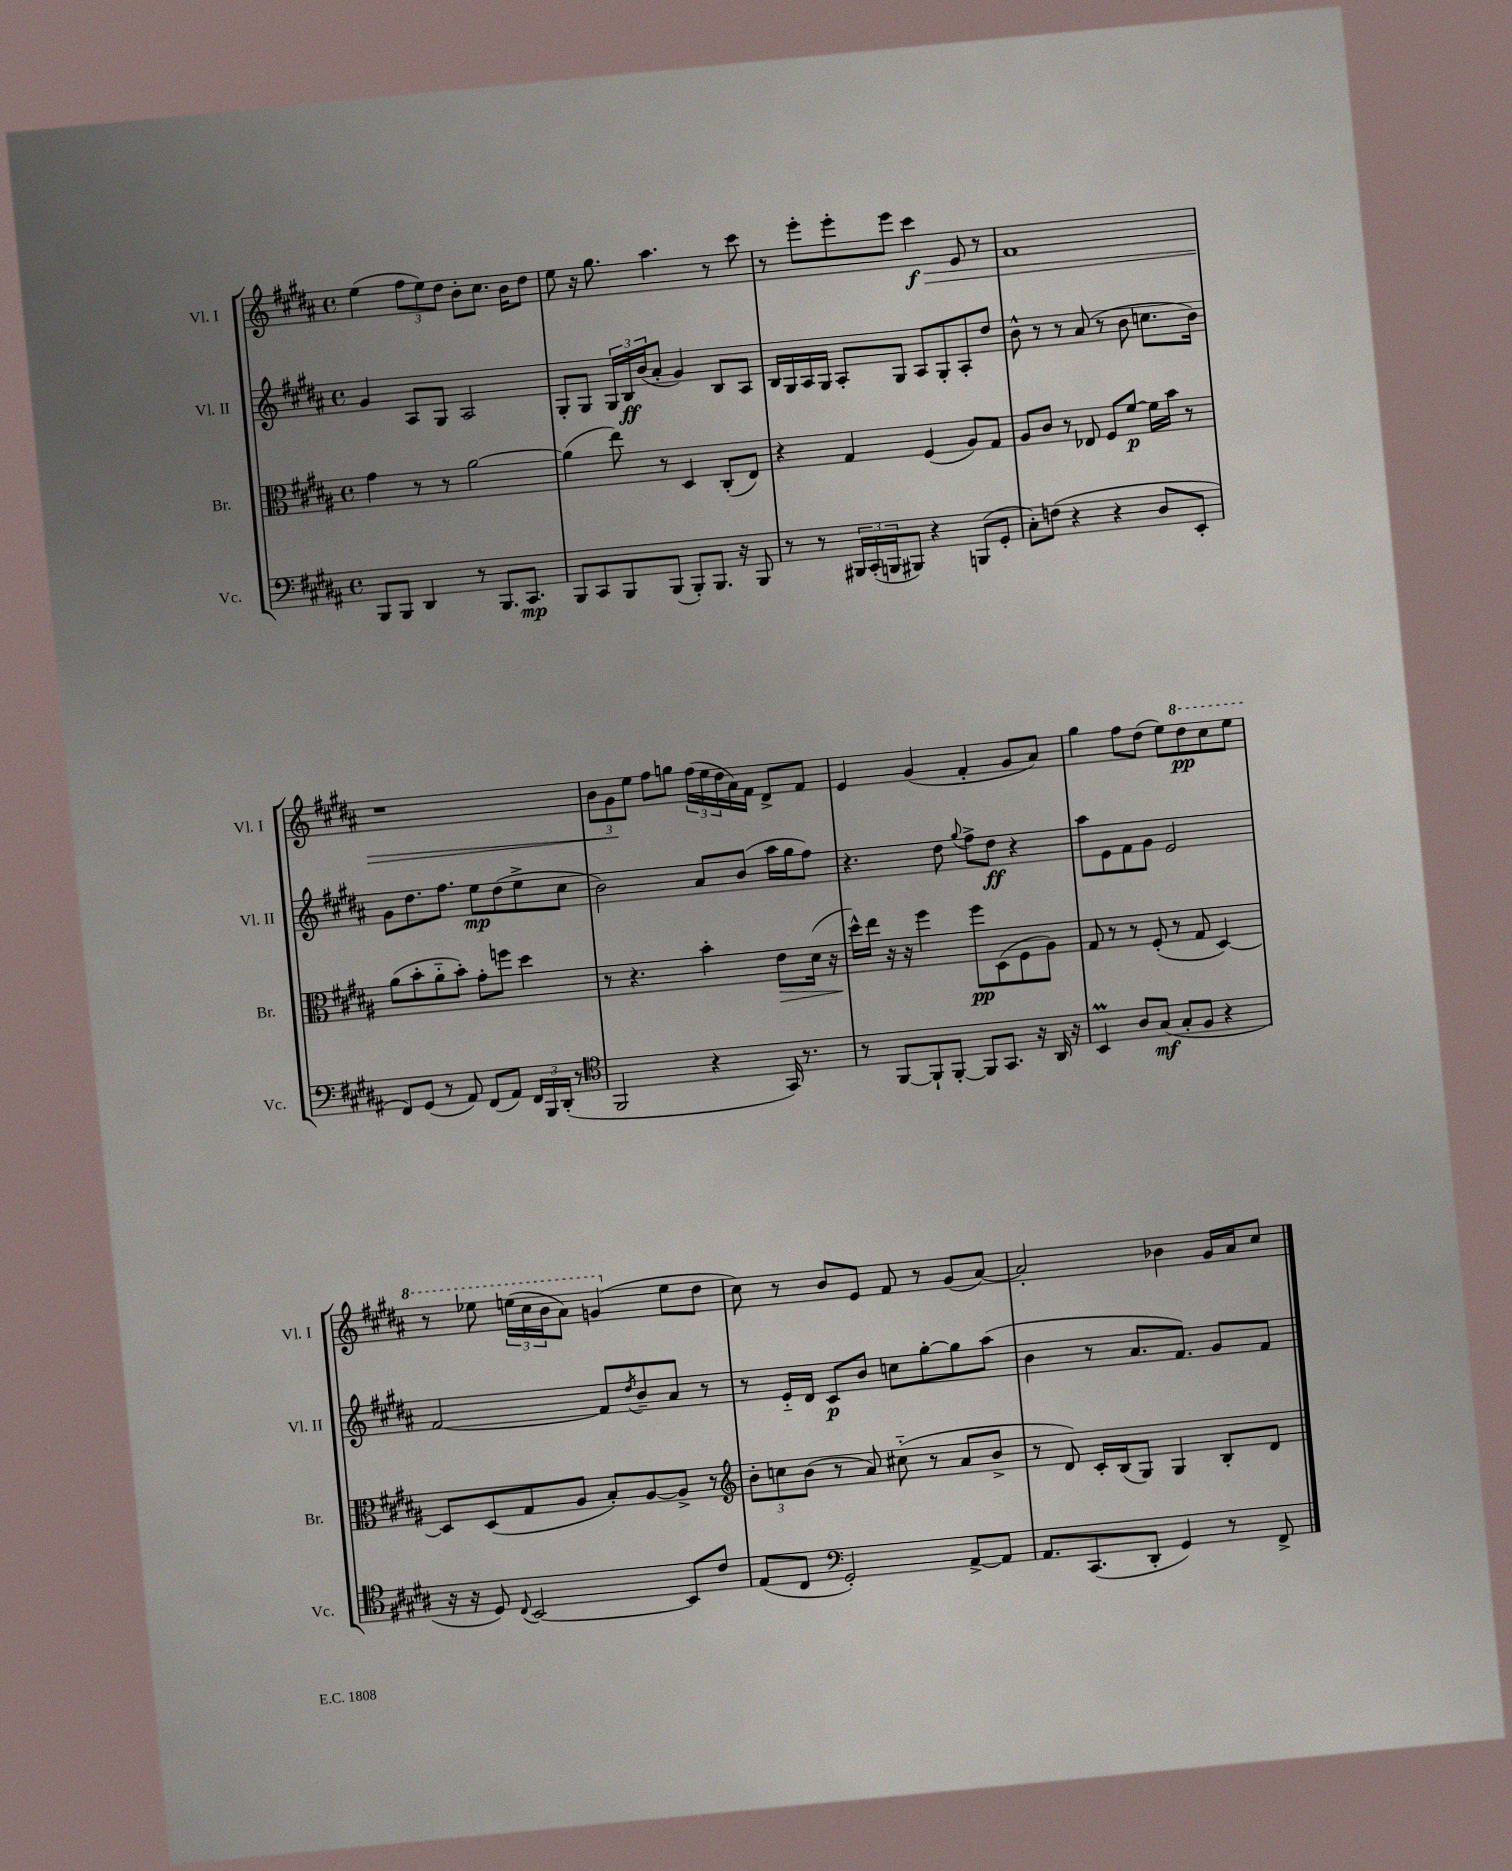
<<
\new StaffGroup <<
\new Staff = "s0" \with { instrumentName = "Vl. I" shortInstrumentName = "Vl. I" } {
    \clef treble \key b \major \defaultTimeSignature \time 4/4
    e''4( \tuplet 3/2 { fis''8 e''8) dis''8 } b'8-. cis''8. b'16 dis''8 |
    e''8 r16 gis''8. ais''4. r8 cis'''8 |
    r8 e'''8-. e'''8-. e'''8 cis'''4\f\> e'8 r8 |
    fis'1 |
    r1 |
    \tuplet 3/2 { b'8 gis'8\! e''8 } fis''8 g''8 \tuplet 3/2 { fis''16( e''16 dis''16 } ais'16) fis'16 dis'8-> fis'8 |
    e'4 gis'4( fis'4-. gis'8 ais'8) |
    gis''4 fis''8 dis''8( e''8) \ottava #1 dis'''8\pp cis'''8 e'''8 |
    r8 ees'''8 \tuplet 3/2 { e'''16( cis'''16 b''16 } ais''8) g''4( \ottava #0 e''8 dis''8 |
    cis''8) r8 b'8 e'8 fis'8 r8 gis'8( ais'8~) |
    ais'2-. bes'4 gis'16 ais'16 cis''8 \bar "|." |
}
\new Staff = "s1" \with { instrumentName = "Vl. II" shortInstrumentName = "Vl. II" } {
    \clef treble \key b \major \defaultTimeSignature \time 4/4
    gis'4 ais8 gis8 ais2 |
    gis8-. gis8 \tuplet 3/2 { gis16 b16\ff b'16( } ais'8-. gis'4) b8 ais8 |
    b16 gis16 ais16 gis16 ais8-. gis8 ais8 gis8-. ais8-. dis''8 |
    b'8-^ r8 r8 ais'8( r8 b'8 c''8. b'16) |
    gis'8 dis''8. fis''8. e''8\mp dis''8( e''8-> cis''8 |
    b'2) ais'8 b'8( ais''16 gis''16 fis''8) |
    r4. dis''8 \appoggiatura { gis''8 } fis''8-> dis''8\ff r4 |
    ais''8 e'8 fis'8 gis'8 e'2 |
    fis'2~ fis'8 \acciaccatura { dis''8 } b'8-- ais'8 r8 |
    r8 e'16-_ dis'16 cis'8\p b'8 c''8 gis''8~-. gis''8 ais''8( |
    b'4 r8 ais'8. fis'8.) gis'8 fis'8 \bar "|." |
}
\new Staff = "s2" \with { instrumentName = "Br." shortInstrumentName = "Br." } {
    \clef alto \key b \major \defaultTimeSignature \time 4/4
    gis'4 r8 r8 ais'2~ |
    ais'4( e''8) r8 dis4 cis8-.( e8) |
    r4 gis4 fis4( ais8) gis8 |
    ais8 cis'8 r8 ees8 fis8 fis'8~\p fis'16 b'16 r8 |
    ais'8( b'8-. ais'8-_ b'8-.) gis'8-. f''8 dis''4 |
    r8 r4. b'4-. e'8\> dis'16( r16 |
    dis''16-^\!) e''16 r16 r16 fis''4 fis''8\pp dis8( fis8 ais8) |
    gis8 r8 r8 fis8-.( r8 gis8 dis4~) |
    dis8 dis8( gis8 ais8 b8-.) ais8~ ais8-> r8 |
    \clef treble \tuplet 3/2 { b'8-. c''8 b'8( } r8 ais'8) cis''8-_( r8 ais'8 b'8-> |
    r8 dis'8) cis'16-. b16( gis8) gis4 b8-. dis'8 \bar "|." |
}
\new Staff = "s3" \with { instrumentName = "Vc." shortInstrumentName = "Vc." } {
    \clef bass \key b \major \defaultTimeSignature \time 4/4
    b,,8 b,,8 dis,4 r8 b,,8. cis,8.\mp |
    b,,8 cis,8 b,,8 b,,8( b,,8-.) b,,8. r16 b,,8 |
    r8 r8 \tuplet 3/2 { bis,,16 cis,16-.( b,,16 } bis,,8) r4 b,,8( gis,8-. |
    cis8-.) f8( r4 r4 dis8 e,8-. |
    fis,8) gis,8( r8 ais,8) fis,8( ais,8) \tuplet 3/2 { fis,16 b,,16 dis,16-.( } r8 |
    \clef tenor fis,2 r4 gis,16) r8. |
    r8 fis,8~ fis,8-! fis,8~-. fis,8 gis,8. r16 ais,16 r16 |
    b,4\prall ais8 gis8\mf( gis8-. fis8 r4 |
    r16 r16 dis8) \appoggiatura { cis8 } b,2~ b,8 cis'8 |
    e8( cis8 \clef bass gis,2-.) ais,8~-> ais,8 |
    ais,8. cis,8.( dis,8-. gis,4) r8 fis,8-> \bar "|." |
}
>>
>>
\layout { \context { \Score \remove "Bar_number_engraver" } }
